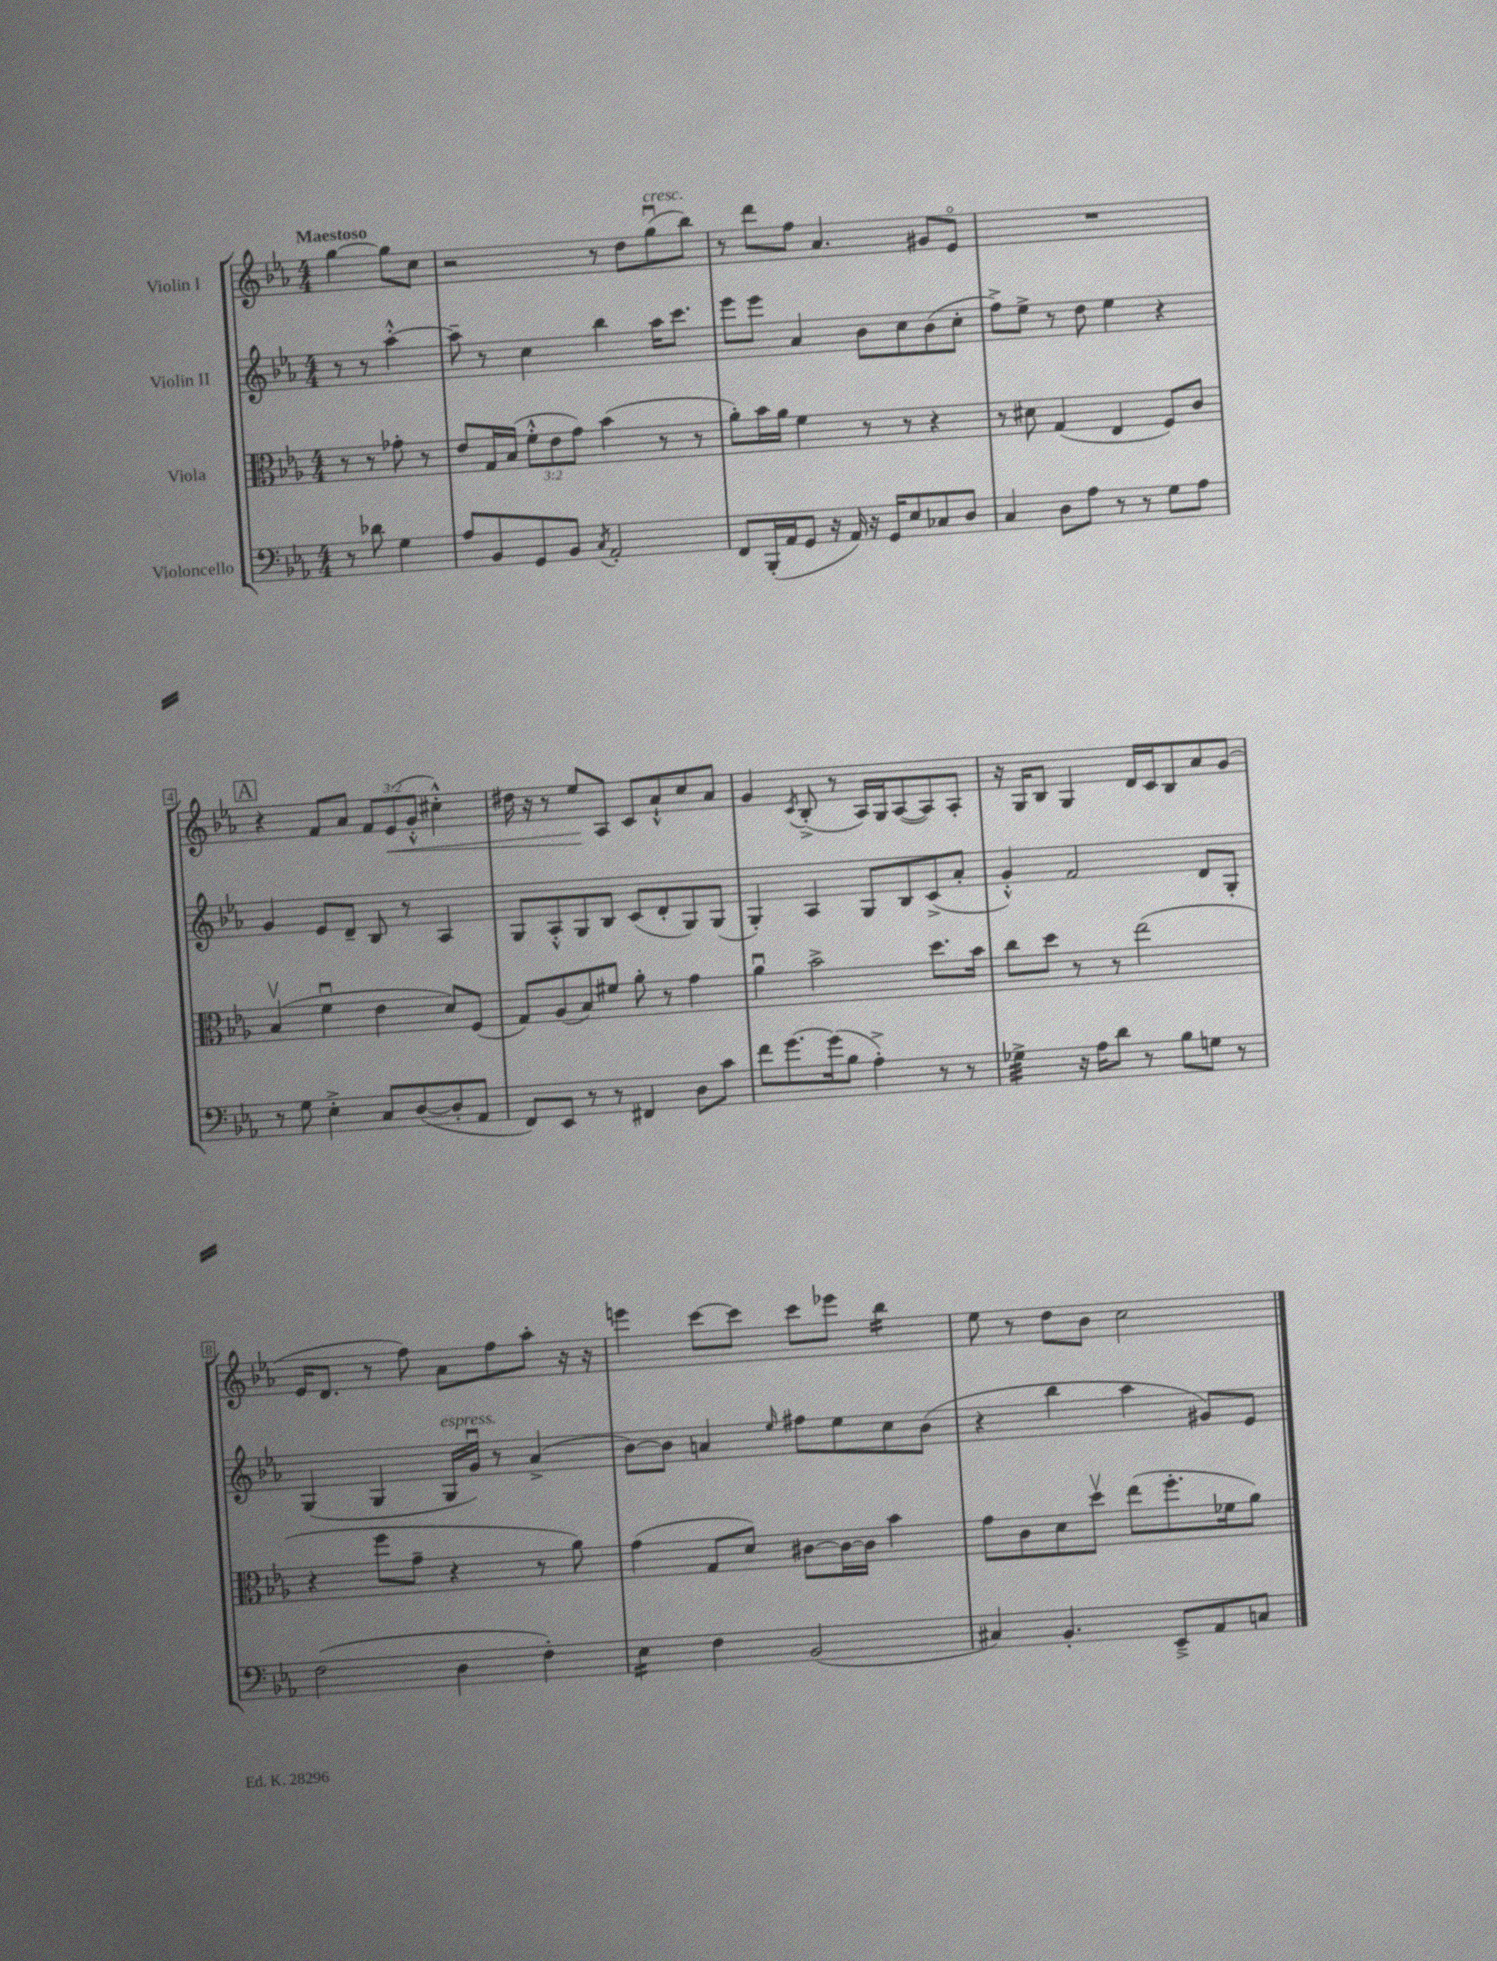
<<
\new StaffGroup <<
\new Staff = "s0" \with { instrumentName = "Violin I" } {
    \clef treble \key ees \major \numericTimeSignature \time 4/4 \override Staff.TupletNumber.text = #tuplet-number::calc-fraction-text \partial 2 \tempo "Maestoso"
    \autoBeamOff g''4~ g''8[ c''8] |
    r2 r8 d''8[ g''8\downbow^\markup { \italic "cresc." }( bes''8]) |
    r8 d'''8[ f''8] aes'4. gis'8[ ees'8]\flageolet |
    R1 |
    \mark \markup { \box "A" } r4 f'8[ aes'8] \tuplet 3/2 { f'8[ ees'8\<( g'8]-.-^ } cis''4-.-^) |
    dis''16 r16 r8 ees''8[\! aes8] c'8[ aes'8-!-^ c''8 aes'8] |
    g'4 \acciaccatura { c'8 } bes8-.->( r8 aes16[) g16 aes8~( aes8) aes8]-. |
    r16 g16[ bes8] g4 d'16[ c'16 bes8 aes'8 g'8]( |
    ees'16[ d'8.] r8 f''8) aes'8[ f''8 aes''8]-. r16 r16 |
    e'''4 c'''8[~ c'''8] c'''8[ ees'''8] bes''4:16 |
    ees''8 r8 d''8[ bes'8] c''2 \bar "|." |
}
\new Staff = "s1" \with { instrumentName = "Violin II" } {
    \clef treble \key ees \major \numericTimeSignature \time 4/4 \partial 2
    \autoBeamOff r8 r8 aes''4~-.-^ |
    aes''8-- r8 c''4 bes''4 aes''16[ c'''8.] |
    ees'''8[ ees'''8] aes'4 bes'8[ c''8 bes'8( c''8]-. |
    f''8[->) ees''8]-> r8 d''8 ees''4 r4 |
    \mark \markup { \box "A" } g'4 ees'8[ d'8]-- bes8 r8 aes4 |
    g8[ aes8-.-^ g8 bes8] c'8[( d'8-. g8) g8]( |
    g4-.) aes4 g8[ bes8 c'8->( aes'8]-. |
    g'4-.-^) f'2 d'8[ g8]-. |
    g4( g4 g16[^\markup { \italic "espress." } g'16]\downbow) r8 aes'4->( |
    bes'8[~) bes'8] a'4 \grace { ees''16 } fis''8[ ees''8 c''8 bes'8]( |
    r4 bes''4 aes''4 gis'8[) ees'8] \bar "|." |
}
\new Staff = "s2" \with { instrumentName = "Viola" } {
    \clef alto \key ees \major \numericTimeSignature \time 4/4 \override Staff.TupletNumber.text = #tuplet-number::calc-fraction-text \partial 2
    \autoBeamOff r8 r8 ges'8-. r8 |
    ees'8[ g16 bes16]( \tuplet 3/2 { f'8[-.-^ ees'8 g'8]) } bes'4( r8 r8 |
    aes'8[-.) bes'16 aes'16] f'4 r8 r8 r4 |
    r8 dis'8 g4( ees4 f8[) c'8] |
    \mark \markup { \box "A" } bes4\upbow( f'4\downbow ees'4 d'8[) f8]( |
    g8[) aes8( bes8) fis'8] aes'8-. r8 g'4 |
    aes'4\downbow bes'2-> d''8.[ bes'16] |
    c''8[ d''8] r8 r8 ees''2( |
    r4 f''8[ g'8]-- r4 r8 aes'8) |
    g'4( g8[ d'8]) cis'8[~ cis'16~ cis'16] bes'4 |
    g'8[ c'8 d'8 d''8]\upbow ees''8[( f''8.-. fes'16 aes'8]) \bar "|." |
}
\new Staff = "s3" \with { instrumentName = "Violoncello" } {
    \clef bass \key ees \major \numericTimeSignature \time 4/4 \partial 2
    \autoBeamOff r8 des'8 g4 |
    aes8[ bes,8 g,8 bes,8] \acciaccatura { c8 } aes,2-. |
    f,8[ bes,,16-.( aes,16 g,8] r16 aes,16) r16 g,16[ ees8 ces8 d8] |
    c4 d8[ aes8] r8 r8 g8[ aes8] |
    \mark \markup { \box "A" } r8 g8 ees4-.-> c8[ d8~( d8-. aes,8] |
    f,8[) ees,8] r8 r8 fis,4 d8[ c'8] |
    f'8[ g'8.~ g'16( bes8] aes4-.->) r8 r8 |
    ges4:32-> r16 aes16[ d'8] r8 bes8[ g8] r8 |
    f2( d4 f4-.) |
    ees4:16 f4 bes,2( |
    cis4) bes,4.-. ees,8[---> aes,8 c8] \bar "|." |
}
>>
>>
\layout { \context { \Score \override BarNumber.stencil = #(make-stencil-boxer 0.1 0.3 ly:text-interface::print) } }
